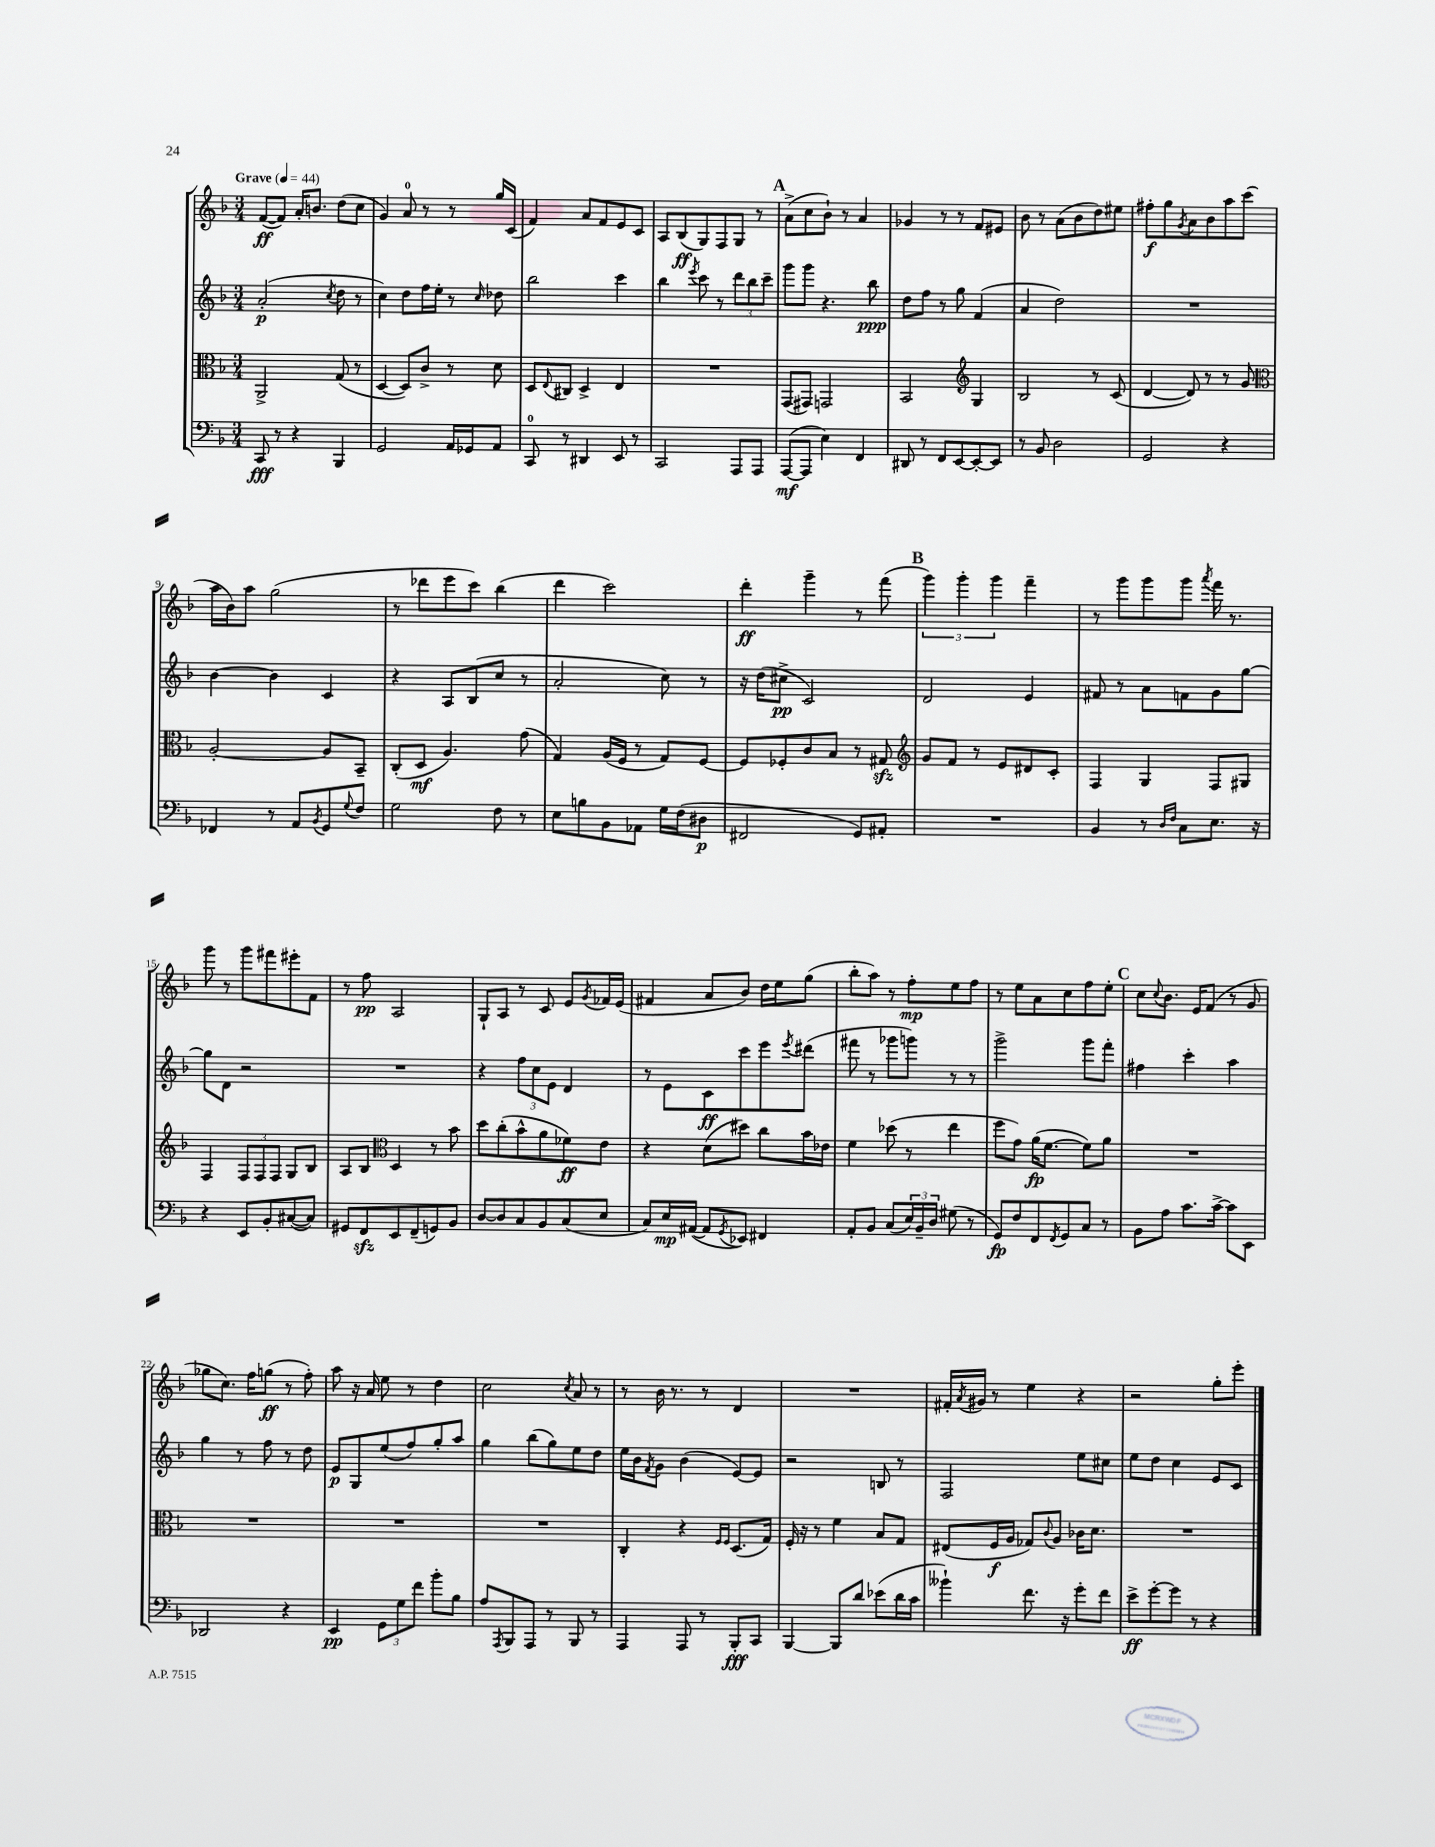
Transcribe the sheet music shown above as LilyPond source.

<<
\new StaffGroup <<
\new Staff = "s0" {
    \clef treble \key f \major \numericTimeSignature \time 3/4 \tempo "Grave" 4 = 44
    f'8~\ff( f'8) a'16-. b'8. d''8( c''8 |
    g'4) a'8-0 r8 r8 g''16 c'16( |
    f'4) a'8 f'8 e'8 c'8 |
    a8 bes8\ff( g8) f8 g8 r8 |
    \mark \markup { \bold "A" } a'8->( c''8 bes'8-!) r8 a'4 |
    ges'4 r8 r8 f'8 eis'8 |
    bes'8 r8 a'8( bes'8 d''8) eis''8 |
    fis''8-.\f g''8 \acciaccatura { g'8 } a'8 bes'8 a''8 c'''8( |
    a''16 bes'16) a''8 g''2( |
    r8 des'''8 e'''8 c'''8) bes''4( |
    d'''4 c'''2) |
    d'''4-.\ff g'''4-- r8 f'''8( |
    \mark \markup { \bold "B" } \tuplet 3/2 { g'''4) g'''4-. g'''4 } f'''4-- |
    r8 g'''8 g'''8 g'''8 \acciaccatura { a'''8 } f'''16 r8. |
    g'''8 r8 g'''8 fis'''8 eis'''8-. f'8 |
    r8 f''8\pp a2 |
    g8-! a8 r8 c'8 e'8 \acciaccatura { g'8 } fes'16 e'16( |
    fis'4 a'8 bes'8) d''16 e''16 g''8( |
    bes''8-. a''8) r8 f''8-.\mp e''8 f''8 |
    r8 e''8 a'8 c''8 f''8 e''8-. |
    \mark \markup { \bold "C" } c''8 \appoggiatura { c''8 } bes'8. e'16 f'8( r8 g'8 |
    ges''8 c''8.) f''16 g''8\ff( r8 f''8-.) |
    a''8 r16 a'16 e''8 r8 d''4 |
    c''2 \acciaccatura { c''8 } a'8 r8 |
    r8 bes'16 r8. r8 d'4 |
    R2. |
    fis'16-. \acciaccatura { a'8 } gis'16 r8 e''4 r4 |
    r2 g''8-. e'''8-. \bar "|." |
}
\new Staff = "s1" {
    \clef treble \key f \major \numericTimeSignature \time 3/4
    a'2-.\p( \acciaccatura { c''8 } d''8 r8 |
    c''4) d''8 f''16 e''16-. r8 \grace { c''16 } des''8 |
    bes''2 c'''4 |
    bes''4 \acciaccatura { e'''8 } c'''8 r8 \tuplet 3/2 { d'''8 bes''8 c'''8-- } |
    \mark \markup { \bold "A" } g'''8 g'''8 r4. bes''8\ppp |
    d''8 f''8 r8 g''8 f'4( |
    a'4 d''2) |
    R2. |
    bes'4~ bes'4 c'4 |
    r4 a8 bes8( c''8 r8 |
    a'2-. c''8) r8 |
    r16 d''16( cis''8->\pp c'2) |
    \mark \markup { \bold "B" } d'2 e'4 |
    fis'8 r8 a'8 f'8 g'8 g''8~ |
    g''8 d'8 r2 |
    R2. |
    r4 \tuplet 3/2 { f''8 c''8 e'8 } d'4 |
    r8 e'8 c'8\ff c'''8 e'''8 \acciaccatura { e'''8 } dis'''8( |
    fis'''8 r8 ges'''8 g'''8) r8 r8 |
    g'''2-> g'''8 f'''8-. |
    \mark \markup { \bold "C" } fis''4 c'''4-. a''4 |
    g''4 r8 f''8 r8 d''8 |
    e'8\p g8 e''8( f''8) g''8-. a''8 |
    g''4 bes''8( g''8) e''8 d''8 |
    e''16 bes'16 \acciaccatura { f'8 } g'8 bes'4( e'8~) e'8 |
    r2 b8 r8 |
    f2 e''8 cis''8 |
    e''8 d''8 c''4 e'8 c'8 \bar "|." |
}
\new Staff = "s2" {
    \clef alto \key f \major \numericTimeSignature \time 3/4
    a,2-> g8( r8 |
    d4~ d8) c'8-> r8 d'8 |
    d8 \appoggiatura { e8 } cis8 d4-> e4 |
    R2. |
    \mark \markup { \bold "A" } g,8( gis,8) g,2 |
    bes,2 \clef treble g4 |
    bes2 r8 c'8( |
    d'4~ d'8) r8 r8 g'8 |
    \clef alto a2~-. a8 bes,8-- |
    c8-.( d8\mf a4.) g'8( |
    g4) a16( f16 r8 g8) f8~ |
    f8 fes8-. c'8 bes8 r8 gis8\sfz |
    \mark \markup { \bold "B" } \clef treble g'8 f'8 r8 e'8 dis'8 c'8-. |
    f4 g4 f8 gis8 |
    f4 \tuplet 3/2 { f8 f8 f8 } g8 bes8 |
    a8 bes8 \clef alto d4 r8 bes'8 |
    d''8 c''8-.( bes'8-^ a'8 fes'8\ff) e'8 |
    r4 d'8( dis''8) c''8 bes'16 ees'16 |
    f'4 des''8( r8 e''4 |
    f''8 g'8) a'16\fp( f'8.~ f'8) a'8 |
    \mark \markup { \bold "C" } R2. |
    R2. |
    R2. |
    R2. |
    c4-. r4 \grace { f16 f16 } d8.( g16) |
    f16-. r16 r8 f'4 bes8 g8 |
    eis8( f16\f a16 ges8) \appoggiatura { c'8 } a8 ces'16 d'8. |
    R2. \bar "|." |
}
\new Staff = "s3" {
    \clef bass \key f \major \numericTimeSignature \time 3/4
    c,8\fff r8 r4 bes,,4 |
    g,2 a,16 ges,16 a,8 |
    c,8-0 r8 dis,4 e,8 r8 |
    c,2 a,,8 a,,8 |
    \mark \markup { \bold "A" } a,,8~\mf( a,,8 e4) f,4 |
    dis,8 r8 f,8 e,8~ e,8~-. e,8 |
    r8 bes,8 d2 |
    g,2 r4 |
    fes,4 r8 a,8 \acciaccatura { bes,8 } g,8 \appoggiatura { g8 } f8 |
    g2 f8 r8 |
    e8 b8 bes,8 aes,8 g16 f16( dis8\p |
    fis,2 g,8) ais,8-. |
    \mark \markup { \bold "B" } R2. |
    bes,4 r8 \grace { d16 f16 } c8 e8. r16 |
    r4 e,8 bes,8-. cis8~( cis8) |
    gis,8 f,8\sfz e,8 f,8--( g,8) bes,8 |
    d8~ d8 c8 bes,8 c8( e8 |
    c8) e16\mp ais,16~( ais,8 \acciaccatura { g,8 } ees,8) fis,4 |
    a,8-. bes,8 c8( \tuplet 3/2 { e16) bes,16-- d16 } gis8( r8 |
    g,8\fp) f8 f,8 \acciaccatura { f,8 } g,8 c8 r8 |
    \mark \markup { \bold "C" } bes,8 a8 c'8. c'16~-> c'8 e,8 |
    des,2 r4 |
    e,4\pp \tuplet 3/2 { g,8 g8 f'8 } bes'8-. bes8 |
    a8 \acciaccatura { a,,8 } bes,,8 a,,8 r8 bes,,8 r8 |
    a,,4 a,,8 r8 bes,,8-.\fff c,8 |
    bes,,4~ bes,,8 d'8 ees'8( d'16 c'16 |
    beses'4-!) f'8. r16 g'8-. f'8 |
    e'8->\ff g'8~-. g'8 r8 r4 \bar "|." |
}
>>
>>
